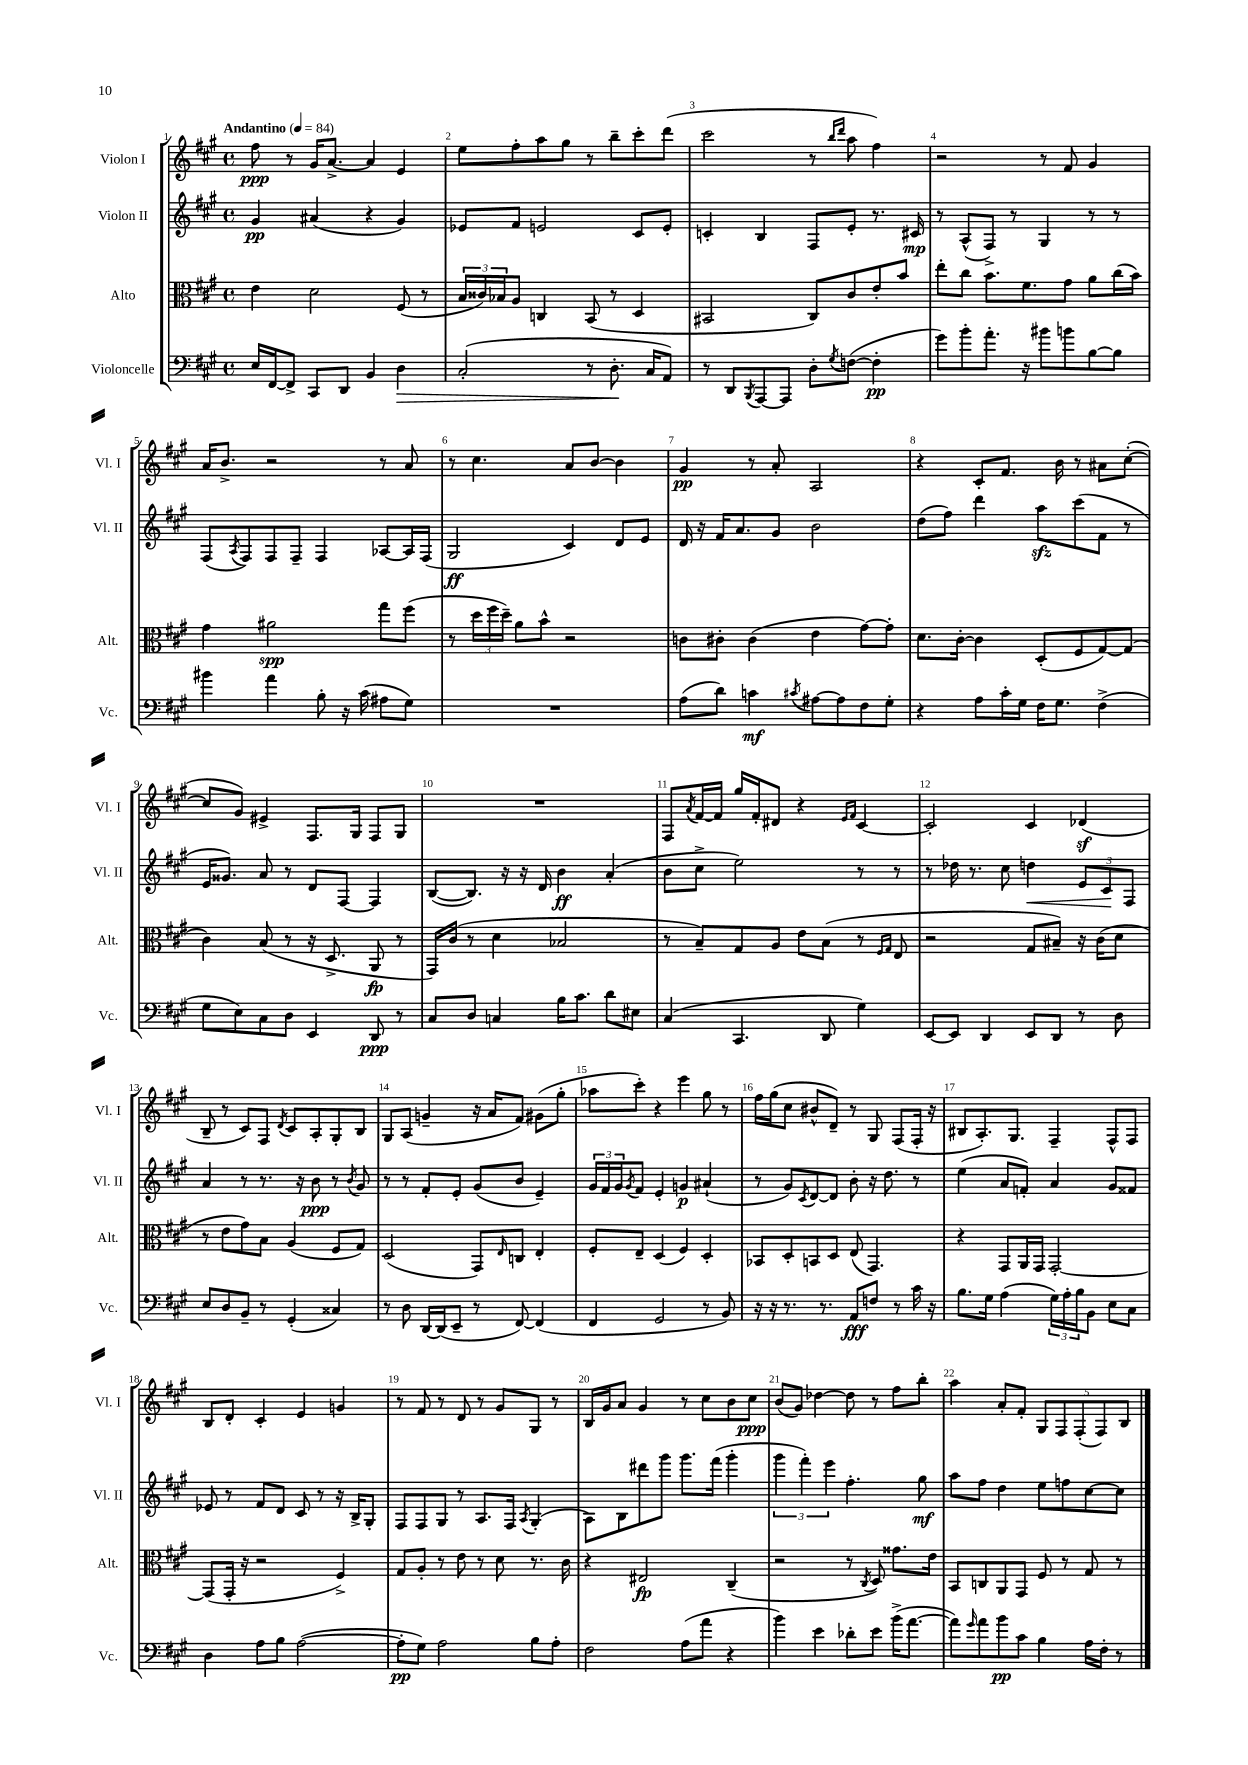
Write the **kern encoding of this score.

**kern	**kern	**kern	**kern
*staff4	*staff3	*staff2	*staff1
*clefF4	*clefC3	*clefG2	*clefG2
*k[f#c#g#]	*k[f#c#g#]	*k[f#c#g#]	*k[f#c#g#]
*M4/4	*M4/4	*M4/4	*M4/4
*met(c)	*met(c)	*met(c)	*met(c)
*MM84	*MM84	*MM84	*MM84
16E	4e	4g#	8ff#
[16FF#	.	.	.
8FF#^]	.	.	8r
8CC#	2d	(4a#	16g#
.	.	.	[8.a^
8DD	.	.	.
4BB	.	4r	4a]
4D	(8F#	4g#)	4e
.	8r	.	.
=	=	=	=
(2C#'	24B	8e-	8ee
.	24c##)	.	.
.	24B-	.	.
.	8A	8f#	8ff#'
.	4C	2e	8aa
.	.	.	8gg#
8r	(8BB	.	8r
8.D'	8r	.	8bb~
.	4D	8c#	8ccc#'
16C#	.	.	.
8AA)	.	8e'	(8ddd
=	=	=	=
8r	2BB#	4c'	2ccc#
8DD	.	.	.
8qBBB	.	.	.
[8AAA	.	4B	.
8AAA]	.	.	.
8D'	8C#)	8F#	8r
.	.	.	16qqbb
8qG#	.	.	16qqddd
([8F	8c#	8e'	8aa
4F']	8e'	8.r	4ff#)
.	8b	.	.
.	.	16c#	.
=	=	=	=
8g#)	8ee'	8r	2r
8b'	8cc#	(8A^^	.
8.a'	8.b	8F#^)	.
.	.	8r	.
16r	8.f#	.	.
8b#	.	4G#	8r
8b	8g#	.	8f#
[8B	8a	8r	4g#
8B]	(16cc#	8r	.
.	16b)	.	.
=	=	=	=
4b#	4g#	(8F#	16a
.	.	.	8.b^
.	.	8qA	.
.	.	8F#)	.
4a	2a#	8F#	2r
.	.	8F#~	.
8B'	.	4F#	.
16r	.	.	.
(16c#	.	.	.
8A#	8gg#	[8A-	8r
8G#)	(8ff#	16A-]	8a
.	.	(16F#	.
=	=	=	=
1r	8r	2G#	8r
.	24dd	.	4.cc#
.	24ff#	.	.
.	24dd~)	.	.
.	8a	.	.
.	8b^^	.	.
.	2r	4c#)	8a
.	.	.	[8b
.	.	8d	4b]
.	.	8e	.
=	=	=	=
(8A	8c	16d	4g#
.	.	16r	.
8d)	8c#'	16f#	.
.	.	8.a	.
4c	(4c#	.	8r
.	.	8g#	8a'
8qc#	.	.	.
[8A#	4e	2b	2A
8A#]	.	.	.
8F#	[8g#)	.	.
8G#'	8g#']	.	.
=	=	=	=
4r	8.d	(8dd	4r
.	.	8ff#)	.
.	[16c#'	.	.
8A	4c#]	4ddd	8c#'
16c#'	.	.	8.f#
16G#	.	.	.
16F#	(8D'	8aa	.
8.G#	.	.	16b
.	8F#	(8ccc#	8r
(4F#^	[8G#)	8f#	8a#
.	(8G#]	8r	([8cc#'
=	=	=	=
8G#	4c#)	16e	8cc#]
.	.	8.g##)	.
8E)	.	.	8g#)
8C#	(8B	8a	4e#^
8D	8r	8r	.
4EE	16r	8d	8.F#
.	8.D^	.	.
.	.	[8F#	.
.	.	.	16G#
8DD	8AA	4F#]	8F#
8r	8r	.	8G#
=	=	=	=
8C#	16GG#)	([8B	1r
.	(16c#	.	.
8D	8r	8.B])	.
4C	4d	.	.
.	.	16r	.
.	.	16r	.
.	.	16d	.
16B	2B-	4b	.
8.c#	.	.	.
8d	.	(4a'	.
8E#	.	.	.
=	=	=	=
(4C#	8r	8b	8F#
.	.	.	8qa
.	8B~)	8cc#^	[16f#
.	.	.	16f#]
4.CC#	8G#	2ee)	16gg#
.	.	.	16f#'
.	8A	.	8d#
.	8e	.	4r
8DD	(8B	.	.
.	.	.	16qqe
.	.	.	16qqf#
4G#)	8r	8r	[4c#
.	16qqF#	.	.
.	16qqG#	.	.
.	8E	8r	.
=	=	=	=
[8EE	2r	8r	2c#']
8EE]	.	16dd-	.
.	.	8.r	.
4DD	.	.	.
.	.	8cc#	.
8EE	8G#	4dd	4c#
8DD	8B#~)	.	.
8r	16r	12e	(4d-
.	(16c#	.	.
.	.	12c#	.
8D	8d	.	.
.	.	12F#	.
=	=	=	=
8E	8r	4a	8B~
8D	8e	.	8r
8BB~	8g#)	8r	8c#)
8r	8B	8.r	8F#
.	.	.	8qd
(4GG#'	(4A	.	8c#
.	.	16r	.
.	.	8b	8A'
4C##)	8F#	8r	8G#'
.	.	8qb	.
.	8G#)	8g#	8B
=	=	=	=
8r	(2D	8r	8G#
8D	.	8r	(8A
[16DD	.	8f#'	4g~
(16DD]	.	.	.
8EE~	.	8e'	.
8r	8GG#)	(8g#	16r
.	.	.	16a
.	16qqE	.	.
[8FF#)	8C	8b	8f#)
(4FF#]	4E'	4e~)	(8g#
.	.	.	8gg#'
=	=	=	=
4FF#	8F#'	24g#	8aa-
.	.	24f#	.
.	.	24g#	.
.	.	8qg#	.
.	8E~	8f#	8ccc#')
2GG#	(4D	4e'	4r
.	4F#)	4g	4eee
8r	4D'	(4a#`	8gg#
8BB)	.	.	8r
=	=	=	=
16r	8BB-	8r	16ff#
16r	.	.	(16gg#
8.r	8D'	8g#)	8cc#
.	.	8qc#	.
.	8BB	[8d	8b#^^
8.r	.	.	.
.	8D	8d]	8d~)
8AA	(8E	8b'	8r
8F	4.GG#)	16r	8G#
.	.	8.dd	.
8r	.	.	(8F#
16c#	.	8r	16F#'
16r	.	.	16r
=	=	=	=
8.B	4r	(4ee	8B#
.	.	.	8.A')
16G#	.	.	.
(4A	8GG#	8a	.
.	.	.	8.G#
.	16AA	8f')	.
.	16GG#	.	.
24G#)	[2GG#'	4a	4F#~
24A'	.	.	.
24B	.	.	.
8BB	.	.	.
8E	.	8g#	8F#^^
8C#	.	8f##	8F#
=	=	=	=
4D	(8GG#]	8e-	8B
.	16GG#'	8r	8d'
.	16r	.	.
8A	2r	8f#	4c#'
8B	.	8d	.
([2A	.	8c#	4e
.	.	8r	.
.	4F#^)	16r	4g
.	.	16B^	.
.	.	8G#'	.
=	=	=	=
8A']	8G#	8F#	8r
8G#)	8A'	8F#	8f#
2A	8r	8G#	8r
.	8e	8r	8d
.	8r	8.A	8r
.	8d	.	8g#
.	.	16F#	.
.	.	8qA	.
8B	8.r	(4G#'	8G#
8A'	.	.	8r
.	16c#	.	.
=	=	=	=
2F#	4r	8A)	16B
.	.	.	16g#
.	.	8B	8a
.	2E#	8ddd#	4g#
.	.	8ggg#	.
(8A	.	8.ggg#	8r
8a	.	.	8cc#
.	.	(16fff#	.
4r	(4C#~	4ggg#'	8b
.	.	.	8cc#
=	=	=	=
4b)	2r	6ggg#	(8b
.	.	.	8g#)
.	.	6fff#')	.
4e	.	.	[4dd-
.	.	6eee	.
8d-'	8r	4.ff#'	8dd-]
.	8qC#	.	.
8e	8D)	.	8r
(16b^	8.g##	.	8ff#
[8.a	.	.	.
.	.	8gg#	8bb'
.	16e	.	.
=	=	=	=
8a])	8BB	8aa	4aa
16qqg#	.	.	.
8a	8C	8ff#	.
8b	8AA	4dd	8a'
8c#	8GG#	.	8f#'
4B	8F#	8ee	10G#
.	.	.	10F#
.	8r	8ff	.
.	.	.	(10F#'
16A	8G#	[8cc#	.
.	.	.	10F#)
16F#'	.	.	.
8r	8r	8cc#]	.
.	.	.	10B
==	==	==	==
*-	*-	*-	*-
